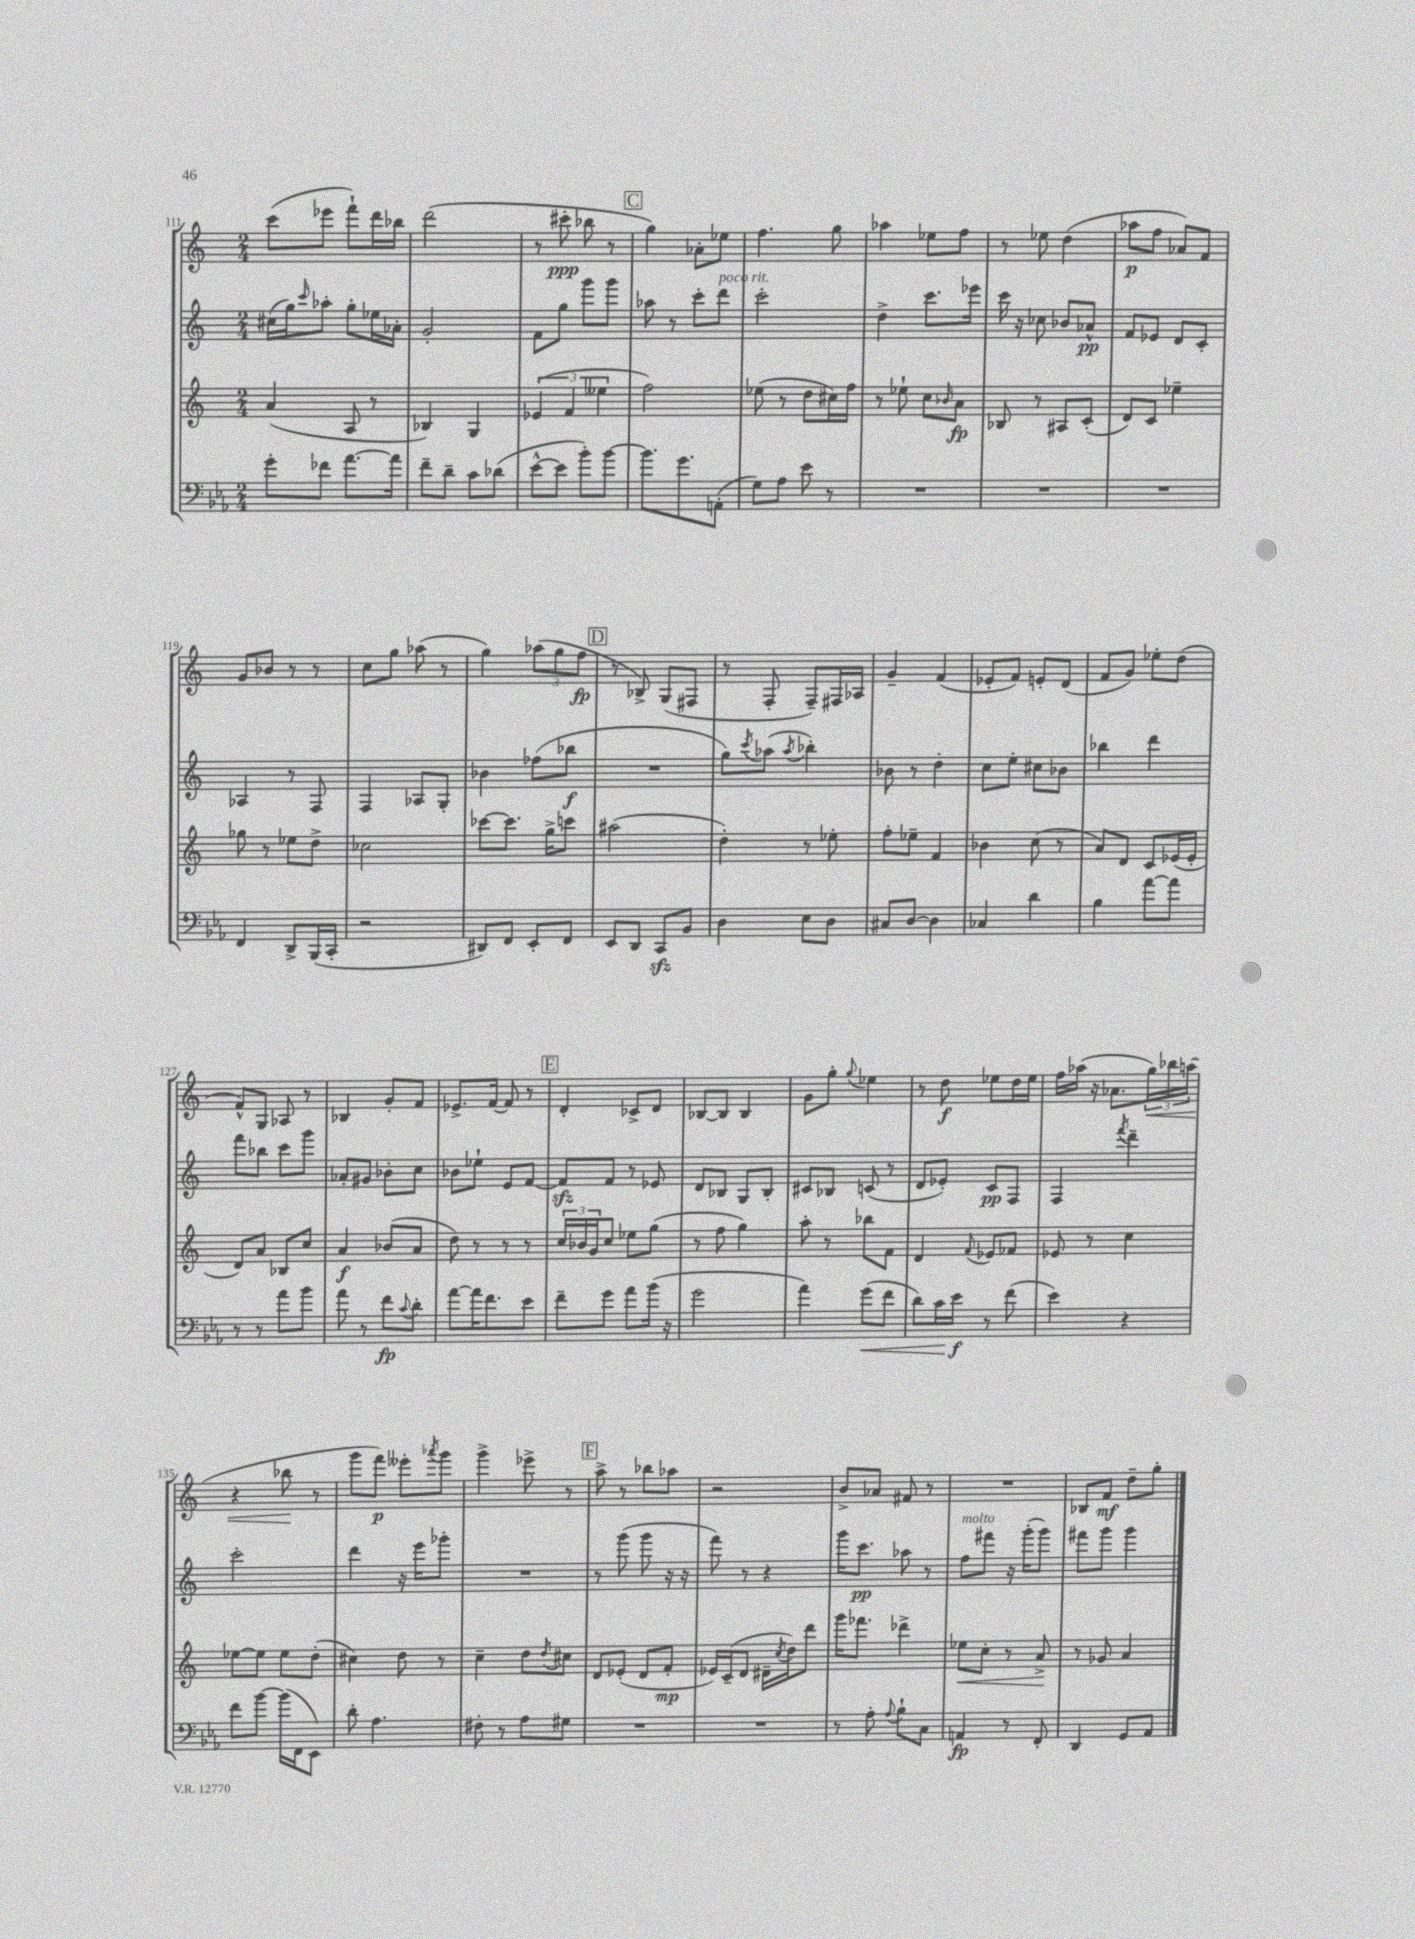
<<
\new StaffGroup <<
\new Staff = "s0" {
    \clef treble \key c \major \numericTimeSignature \time 2/4
    c'''8( ees'''8 f'''8-!) d'''16 bes''16 |
    d'''2( |
    r8 cis'''8-.\ppp bes''8 r8 |
    \mark \markup { \box "C" } g''4) aes'8-. ees''8 |
    f''4. g''8 |
    aes''4 ees''8 f''8 |
    r8 ees''8 d''4( |
    aes''8\p f''8 aes'8) f'8 |
    g'8 bes'8 r8 r8 |
    c''8 g''8 aes''8( r8 |
    g''4) \tuplet 3/2 { aes''8( g''8 f''8\fp } |
    \mark \markup { \box "D" } r8 bes8->) g8( fis8 |
    r8 f8-. f8--) fis16 aes16 |
    g'4-- f'4( |
    ees'8-. f'8) e'8-. d'8( |
    f'8 g'8) ees''8-. d''8( |
    f'8-^) g8 aes8 r8 |
    bes4 g'8-. f'8 |
    ees'8.-> f'16~ f'8 r8 |
    \mark \markup { \box "E" } d'4-. ces'8-> d'8 |
    bes8~ bes8 bes4 |
    g'8 g''8-. \appoggiatura { g''8 } ees''4 |
    r8 d''8\f ees''8 d''16 ees''16 |
    f''16 aes''16( r16 aes'8. \tuplet 3/2 { g''16\<) bes''16 a''16( } |
    r4 bes''8\! r8 |
    g'''8 f'''8\p) eeses'''8-. \acciaccatura { aes'''8 } g'''8 |
    g'''4-> ees'''8-> r8 |
    \mark \markup { \box "F" } a''8-> r8 bes''8 aes''8 |
    r2 |
    b'8-> aes'8 fis'8 r8 |
    R2 |
    bes8 f'8\mf d''8-- g''8-. \bar "|." |
}
\new Staff = "s1" {
    \clef treble \key c \major \numericTimeSignature \time 2/4
    cis''16( g''16) \grace { c'''16 } aes''8-. g''8-. ees''16 aes'16-. |
    g'2-. |
    f'8 g''8 g'''8 g'''8 |
    \mark \markup { \box "C" } aes''8 r8 c'''8-. d'''8^\markup { \italic "poco rit." } |
    c'''2-. |
    d''4-> c'''8. ees'''16 |
    c'''16 r16 ces''8 bes'8 aes'8-^\pp |
    f'8 ees'8 d'8 c'8-. |
    aes4 r8 f8 |
    f4 aes8 g8-. |
    bes'4 fes''8( bes''8\f |
    \mark \markup { \box "D" } R2 |
    g''8) \acciaccatura { c'''8 } aes''8( \acciaccatura { aes''8 } bes''4-.) |
    bes'8 r8 d''4-. |
    c''8 e''8-. cis''8 bes'8 |
    bes''4 d'''4 |
    f'''8 bes''8 c'''8 g'''8 |
    aes'8-. gis'8 bes'8-. c''8 |
    bes'8 ees''8-! e'8 f'8~ |
    \mark \markup { \box "E" } f'8\sfz f'8 r8 ees'8 |
    d'8 bes8 g8 bes8-. |
    cis'8 bes8 c'8( r8 |
    d'8 ees'8-.) c'8\pp f8 |
    f4 \acciaccatura { f'''8 } d'''4-- |
    c'''2-. |
    d'''4 r16 e'''16 ges'''8-. |
    R2 |
    \mark \markup { \box "F" } r8 g'''8( g'''8 r16 r16 |
    f'''8) r8 r4 |
    g'''16 c'''8.\pp aes''8 r8 |
    f''8^\markup { \italic "molto" } fis'''8 r16 g'''16-.( g'''8) |
    fis'''8 g'''8 g'''4 \bar "|." |
}
\new Staff = "s2" {
    \clef treble \key c \major \numericTimeSignature \time 2/4
    a'4( a8 r8 |
    bes4) g4 |
    \tuplet 3/2 { ees'4( f'4 eeses''4 } |
    \mark \markup { \box "C" } f''2) |
    ees''8( r8 d''8 cis''16) f''16 |
    r8 ees''8-! c''8 \grace { bes'16 } a'8\fp |
    bes8 r8 ais8 c'8-.( |
    d'8) c'8 ees''4-- |
    ges''8 r8 ees''8 d''8-> |
    ces''2 |
    ces'''8~ ces'''8. g''16-> c'''8 |
    \mark \markup { \box "D" } ais''2( |
    d''4-.) r8 ees''8-. |
    f''8-. ees''8-- f'4 |
    bes'4 c''8( r8 |
    a'8) d'8 c'8 ees'16( ees'16-. |
    d'8) a'8 bes8 c''8 |
    a'4\f bes'8( a'8 |
    d''8) r8 r8 r8 |
    \mark \markup { \box "E" } \tuplet 3/2 { c''16 bes'16 g'16 } c''8 ees''8 g''8( |
    r8 f''8 g''4) |
    a''8-. r8 bes''8 f'8 |
    d'4 \appoggiatura { f'8 } ees'8 fes'8 |
    ees'8 r8 c''4 |
    ees''8~ ees''8 ees''8 d''8-.( |
    cis''4) d''8 r8 |
    c''4-- d''8 \acciaccatura { d''8 } cis''8 |
    \mark \markup { \box "F" } d'8 ees'8-.( d'8 f'8-.\mp |
    ees'16) c'16--( d'8 dis'16-- \acciaccatura { c''8 } d''16) d'''8 |
    g'''16 fes'''8. des'''4-> |
    ees''8\< c''8-. r8 a'8->\! |
    r8 ges'8 a'4 \bar "|." |
}
\new Staff = "s3" {
    \clef bass \key ees \major \numericTimeSignature \time 2/4
    g'8-. fes'8 aes'8.~ aes'16 |
    f'8-- d'8-- c'8 des'8( |
    ees'8~-^ ees'8 bes'8-.) bes'8~ |
    \mark \markup { \box "C" } bes'8. g'8. a,8-.( |
    g8) aes8 ees'8 r8 |
    R2 |
    R2 |
    R2 |
    f,4 d,8-> bes,,16( c,16-. |
    r2 |
    dis,8) f,8 ees,8-. f,8 |
    \mark \markup { \box "D" } ees,8 d,8 c,8\sfz bes,8 |
    d4 ees8 d8 |
    cis8 d8~ d4 |
    ces4 d'4 |
    bes4 aes'8~ aes'8 |
    r8 r8 aes'8 bes'8 |
    aes'8 r8 f'8\fp \appoggiatura { c'8 } d'8-. |
    aes'8~ aes'16 f'8. ees'8 |
    \mark \markup { \box "E" } f'8-- g'8 aes'8 bes'16( r16 |
    g'2 |
    aes'4) g'8\<( f'8 |
    d'8) c'16 ees'16\f\! r8 f'8( |
    ees'4) r4 |
    f'8 bes'8~ bes'16( f,16 ees,8) |
    d'8-. aes4. |
    fis8-. r8 aes8 gis8 |
    \mark \markup { \box "F" } R2 |
    R2 |
    r8 aes8-. \appoggiatura { aes8 } bes8-! c8 |
    a,4\fp r8 f,8-. |
    d,4 g,8 aes,8 \bar "|." |
}
>>
>>
\layout { \context { \Score currentBarNumber = #111 } }
